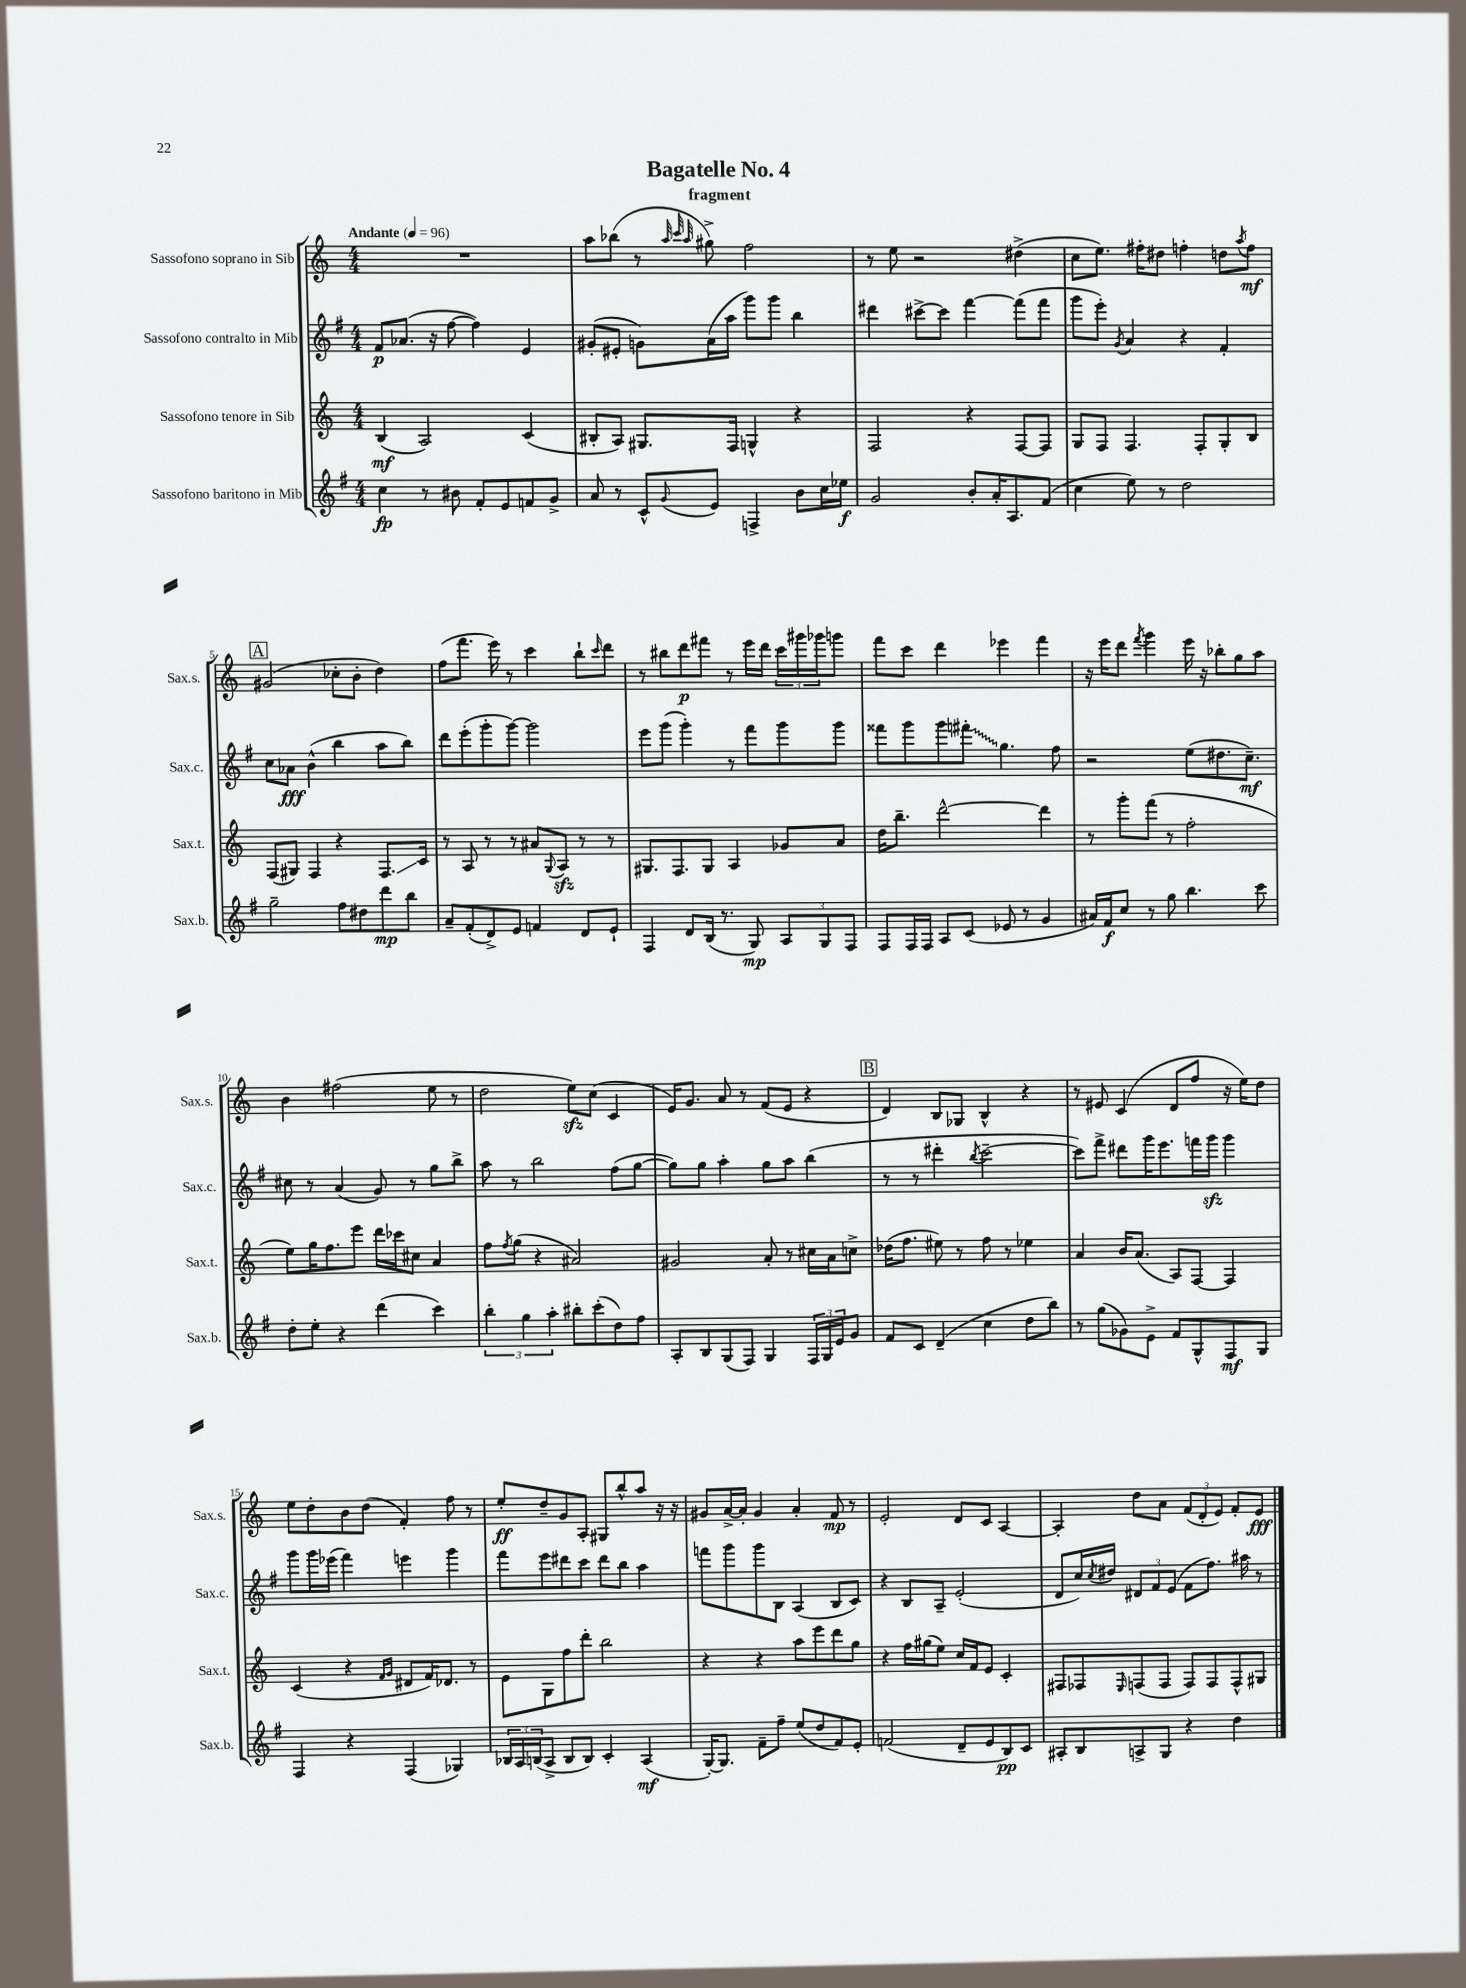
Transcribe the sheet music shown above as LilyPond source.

\header { title = "Bagatelle No. 4" subtitle = "fragment" }
<<
\new StaffGroup <<
\new Staff = "s0" \with { instrumentName = "Sassofono soprano in Sib" shortInstrumentName = "Sax.s." } {
    \clef treble \key c \major \numericTimeSignature \time 4/4 \tempo "Andante" 4 = 96
    R1 |
    a''8 bes''8( r8 \grace { a''32 c'''32 a''32 } gis''8->) f''2 |
    r8 e''8 r2 dis''4->( |
    c''8 e''8.) fis''16-. dis''8 f''4-. d''8 \acciaccatura { a''8 } f''8\mf |
    \mark \markup { \box "A" } gis'2( ces''8-. b'8-. d''4) |
    f''8( f'''8. e'''16) r8 c'''4 b''8-! \grace { c'''16 } d'''8 |
    r8 bis''8 d'''8\p fis'''8 r8 e'''16 d'''16 \tuplet 3/2 { c'''16 gis'''16 ges'''16 } g'''8 |
    f'''8 c'''8 d'''4 ees'''4 f'''4 |
    r16 e'''16 d'''8 \acciaccatura { f'''8 } g'''4 e'''16 r16 bes''8-. g''8 a''8 |
    b'4 fis''2( e''8 r8 |
    d''2 e''8\sfz) c''8( c'4 |
    e'16) g'8. a'8 r8 f'8( e'8 r4 |
    \mark \markup { \box "B" } d'4) b8 ges8 b4-^ r4 |
    r8 eis'8 c'4( d'8 f''8 r16 e''16) d''8 |
    e''8 d''8-. b'8 d''8( f'4-.) f''8 r8 |
    e''8-.\ff d''8-- g'8 a8-. gis8 b''8-^ a''8 r16 r16 |
    gis'8 a'16~-> a'16-. gis'4 a'4-. f'8\mp r8 |
    e'2-. d'8 c'8 a4~ |
    a4-. d''8 a'8 \tuplet 3/2 { f'8( d'8-. e'8) } f'8-. e'8\fff \bar "|." |
}
\new Staff = "s1" \with { instrumentName = "Sassofono contralto in Mib" shortInstrumentName = "Sax.c." } {
    \clef treble \key g \major \numericTimeSignature \time 4/4
    fis'8\p aes'8.( r16 fis''8~ fis''4) e'4 |
    gis'8-.( eis'8-. g'8) a'16( a''16 g'''8) g'''8 b''4 |
    dis'''4 cis'''8~-> cis'''8 fis'''4~ fis'''8( fis'''8 |
    g'''8 e'''8-.) \acciaccatura { g'8 } a'4 r4 fis'4-. |
    \mark \markup { \box "A" } c''8 aes'8\fff b'4-^( b''4 a''8 b''8) |
    d'''8 e'''8-.( g'''8-. g'''8~) g'''2 |
    e'''8 g'''8( g'''4-.) r8 fis'''8 g'''8 g'''8 |
    fisis'''8 g'''8 g'''8 \once \override Glissando.style = #'zigzag fis'''8-.\glissando g''4. fis''8 |
    r2 e''8( dis''8. c''8.--\mf) |
    cis''8 r8 a'4( g'8) r8 g''8 b''8-> |
    a''8 r8 b''2 fis''8( g''8~ |
    g''8) g''8 a''4-. g''8 a''8 b''4( |
    \mark \markup { \box "B" } r8 r8 dis'''4-. \acciaccatura { b''8 } c'''2~-- |
    c'''8) fis'''8-> dis'''8 g'''16 e'''8. f'''16 g'''16\sfz g'''4 |
    g'''8 g'''16 ees'''16( fis'''4) e'''4 g'''4 |
    fis'''8 e'''8 dis'''8 c'''8 dis'''8 b''8 a''4 |
    f'''8 g'''8 g'''8 b8 a4( b8 c'8) |
    r4 b8 a8-- e'2-.( |
    d'8 c''16) \acciaccatura { c''8 } dis''16 \tuplet 3/2 { dis'8 fis'8 e'8( } fis'8 fis''8.) ais''16 r8 \bar "|." |
}
\new Staff = "s2" \with { instrumentName = "Sassofono tenore in Sib" shortInstrumentName = "Sax.t." } {
    \clef treble \key c \major \numericTimeSignature \time 4/4
    b4\mf( a2) c'4( |
    bis8-. a8) gis8. f16 g4-^ r4 |
    f2 r4 f8~ f8 |
    g8 f8 f4. f8-. g8-. b8 |
    \mark \markup { \box "A" } f8( gis8) f4 r4 f8.\glissando c'16 |
    r8 a8 r8 r8 ais'8 \appoggiatura { g8 } a8\sfz r8 r8 |
    gis8. f8. gis8 a4 ges'8 a'8 |
    d''16 b''8.-- d'''2~-^ d'''4 |
    r8 g'''8-. f'''8( r8 f''2-. |
    e''8) g''16 f''8. e'''8 d'''16 ces'''16 cis''8 a'4 |
    f''8 \acciaccatura { f''8 } g''8( r4 ais'2) |
    gis'2 a'8-. r8 cis''16 a'16 c''8-> |
    \mark \markup { \box "B" } des''16( f''8. eis''8) r8 f''8 r8 ees''4 |
    a'4 b'16 a'8.( a8) f8~ f4 |
    c'4( r4 \grace { f'16 g'16 } dis'8 f'16) des'8. r8 |
    e'8 g8 f''8 d'''8-. b''2 |
    r4 r4 a''8 e'''8 d'''8 g''8 |
    r4 f''16 gis''16( e''8) c''16 f'16 e'8 c'4-. |
    fis8 fes8 \grace { e16 } f8( f8 f8) f8 f8-^ gis8 \bar "|." |
}
\new Staff = "s3" \with { instrumentName = "Sassofono baritono in Mib" shortInstrumentName = "Sax.b." } {
    \clef treble \key g \major \numericTimeSignature \time 4/4
    c''4\fp r8 bis'8 fis'8-. e'8 f'8 g'8-> |
    a'8 r8 c'8-^ \appoggiatura { g'8 } e'8 f4-> b'8 c''16 ees''16\f |
    g'2 b'8-. a'16-. a8. fis'8( |
    c''4 e''8) r8 d''2 |
    \mark \markup { \box "A" } g''2-- fis''8 dis''8 d'''8\mp b''8 |
    a'8-- fis'8-.( d'8->) e'8 f'4 d'8 e'8-! |
    fis4 d'8 b16( r8. g8\mp) \tuplet 3/2 { a8 g8 fis8 } |
    fis8 fis16 fis16 a8 c'8( ees'8 r8 g'4 |
    ais'16) fis'16\f c''8 r8 g''8 b''4. c'''8 |
    d''8-. e''8-. r4 d'''4( c'''4) |
    \tuplet 3/2 { b''4-. g''4 a''4-. } bis''8-. c'''8-.( d''8) fis''8 |
    a8-. b8 g8( fis8) g4 \tuplet 3/2 { fis16 g16 e'16 } g'8 |
    \mark \markup { \box "B" } fis'8 c'8 d'4--( c''4 d''8 b''8) |
    r8 g''8( ges'8) e'8-> fis'8 g8-^ fis8\mf g8 |
    fis4 r4 fis4( ges4) |
    \tuplet 3/2 { bes16 a16 b16( } a8-> b8 b8) c'4-. a4\mf( |
    g16~-.) g8. fis'8-- fis''8-- e''8( d''8 fis'8) e'8-. |
    f'2( d'8-- e'8 b8\pp) c'8 |
    ais8-. b8 a8-> g8 r4 d''4 \bar "|." |
}
>>
>>
